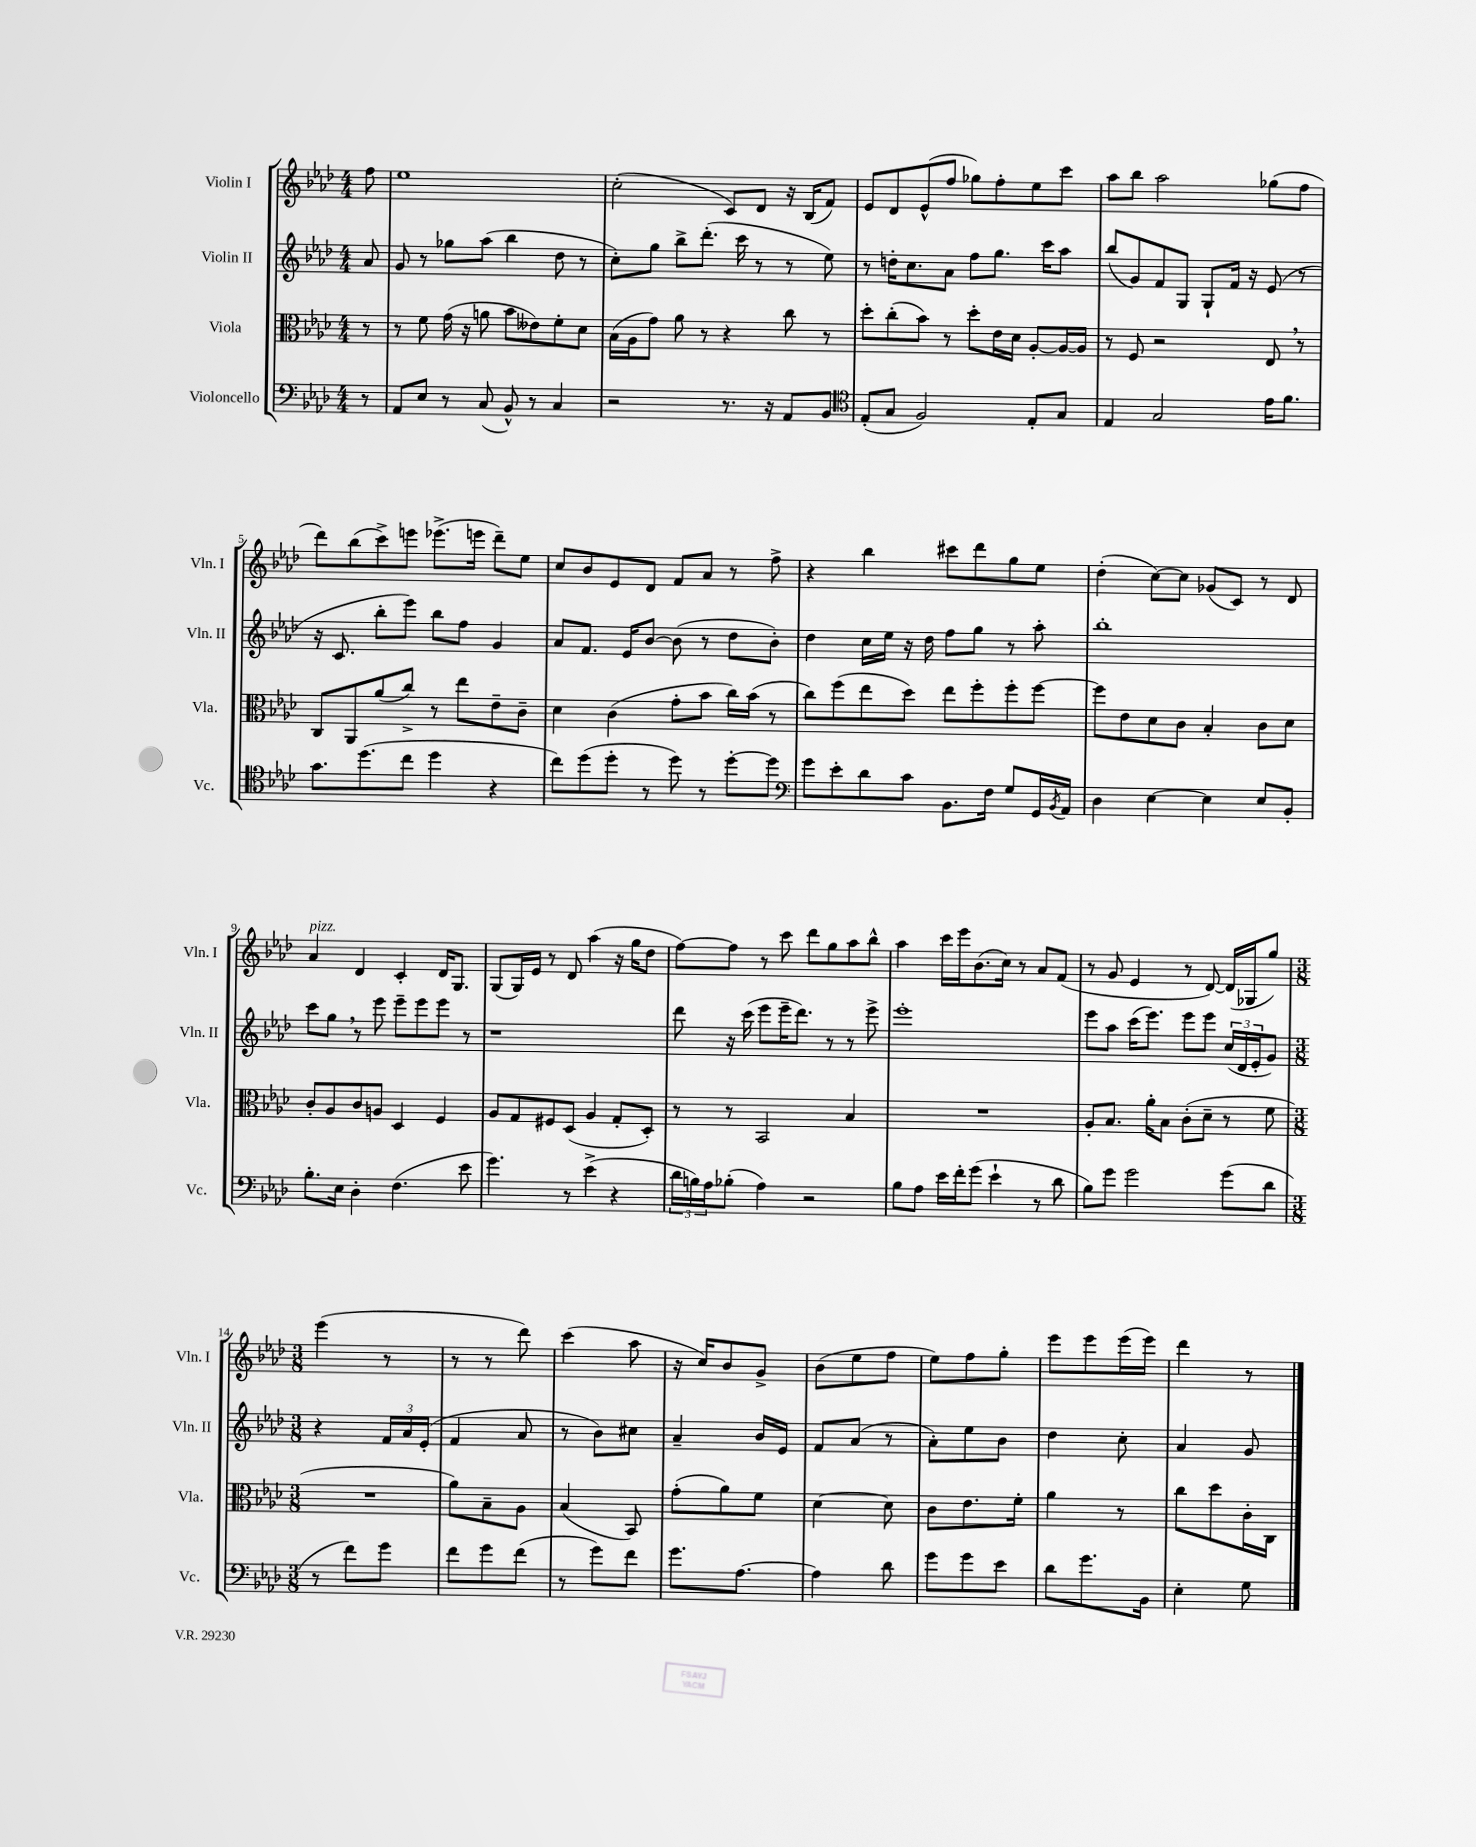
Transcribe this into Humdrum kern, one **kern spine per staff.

**kern	**kern	**kern	**kern
*part4	*part3	*part2	*part1
*staff4	*staff3	*staff2	*staff1
*I"Violoncello	*I"Viola	*I"Violin II	*I"Violin I
*I'Vc.	*I'Vla.	*I'Vln. II	*I'Vln. I
*clefF4	*clefC3	*clefG2	*clefG2
*k[b-e-a-d-]	*k[b-e-a-d-]	*k[b-e-a-d-]	*k[b-e-a-d-]
*M4/4	*M4/4	*M4/4	*M4/4
=	=	=	=
8r	8r	8a-/	8ff\
=1	=1	=1	=1
8AA-/L	8r	8g/	1ee-
8E-/J	8f\	8r	.
8r	(16g\	8gg-X\L	.
.	16r	.	.
(8C/	8an\	(8aa-\J	.
8BB-^^/)	8b-\L	4bb-\	.
8r	8e--X\)	.	.
4C/	8f'\	8dd-\	.
.	8d-\J	8r	.
=2	=2	=2	=2
2r	(16B-\LL	8cc'\L)	(2cc'\
.	16A-\J	.	.
.	8g\J)	8gg\J	.
.	8a-\	8bb-^\L	.
.	8r	(8.ddd-'\J	.
8.r	4r	.	8c/L)
.	.	16ccc\	.
.	.	8r	8d-/J
16r	.	.	.
8AA-/L	8cc\	8r	16r
.	.	.	(16B-/KL
8BB-/J	8r	8ee-\)	8f/J)
=3	=3	=3	=3
*clefC4	*	*	*
(8E-'/L	8dd-'\L	8r	8e-/L
8G/J	(8cc'\	16ddn'\KL	8d-/
.	.	8.cc\	.
2F/)	8b-\J)	.	(8e-^^/
.	8r	8a-\J	8ff/J
.	8dd-'\L	8ff\L	8gg-X\L)
.	16e-\L	8.gg\J	8ff'\
.	16d-\JJ	.	.
8E-'/L	[8A-'/L	.	8ee-\
.	.	16ccc\KL	.
8G/J	16A-/L_	8aa-\J	8ccc\J
.	16A-/JJ]	.	.
=4	=4	=4	=4
4E-/	8r	(8bb-/L	8aa-\L
.	8F/	8g/)	8bb-\J
2G/	2r	8f/	2aa-\
.	.	8G/J	.
.	.	8G`/L	.
.	.	16f/Jk	.
.	.	16r	.
16e-\KL	8E-,/	(8e-/	(8gg-X\L
8.f\J	.	.	.
.	8r	8r	8ff\J
!!LO:LB:g=z
=5	=5	=5	=5
8.g\L	8C/L	16r	8ddd-\L)
.	.	8.c/	.
.	8AA-/	.	(8bb-\
(8.dd-\	.	.	.
.	(8a-/	8bb-'\L	8ccc^\)
8cc\J	8cc^/J)	8eee-\J)	8eeen\J
4dd-\	8r	8bb-\L	(8.eee-X^\L
.	8ee-\L	8ff\J	.
.	.	.	16eeen\Jk
4r	8e-~\	4g/	8ddd-~\L)
.	8c~\J	.	8ee-\J
=6	=6	=6	=6
8cc\L)	4d-\	8a-/L	8cc/L
(8dd-\	.	8.f/J	8b-/
8dd-'\J	(4c\	.	8e-/
.	.	16e-/KL	.
8r	.	[8b-/J	8d-/J
8dd-\)	8g'\L	(8b-\]	8f/L
8r	8b-\J	8r	8a-/J
[8dd-'\L	16cc\LL)	8dd-\L	8r
.	(16b-\JJ	.	.
8dd-\J]	8r	8b-'\J)	8ff^\
=7	=7	=7	=7
*clefF4	*	*	*
8g\L	8cc\L)	4dd-\	4r
8e-'\	(8ff\	.	.
8d-\	8ee-\	16cc\LL	4bb-\
.	.	16ee-\JJ	.
8c\J	8dd-\J)	16r	.
.	.	16dd-\	.
8.BB-\L	8ee-\L	8ff\L	8ccc#X\L
.	8ff'\	8gg\J	8ddd-\
16F\Jk	.	.	.
8G/L	8ff'\	8r	8gg\
16GG/L	[8ff\J	8aa-'\	8ee-\J
8qBB-/	.	.	.
16AA-/JJ	.	.	.
=8	=8	=8	=8
4D-\	8ff\L]	1bb-'	(4dd-'\
.	8e-\	.	.
[4E-\	8d-\	.	[8cc\L)
.	8c\J	.	8cc\J]
4E-\]	4B-'/	.	(8g-X/L
.	.	.	8c/J)
8E-/L	8c\L	.	8r
8BB-'/J	8d-\J	.	8d-/
!!LO:LB:g=z
=9	=9	=9	=9
!	!	!	!LO:TX:a:i:t=pizz.
8.B-'\L	8c'/L	8ccc\L	4a-/
.	8A-/	8gg,\J	.
16E-\Jk	.	.	.
4D-'\	8c/	8r	4d-/
.	8An/J	8eee-\	.
(4.F\	4D-/	8eee-~\L	4c'/
.	.	8eee-\	.
.	4F/	8eee-\J	16d-/KL
.	.	.	8.G/J
8e-\	.	8r	.
=10	=10	=10	=10
4.g\)	8A-/L	1r	(8G/L
.	8G/	.	16G/L)
.	.	.	16e-/JJ
.	8F#X/	.	8r
8r	(8D-/J	.	8d-/
(4e-^\	4A-/	.	(4aa-\
4r	8G'/L	.	16r
.	.	.	16gg\KL
.	8D-'/J)	.	8dd-\J
=11	=11	=11	=11
24d-\LL	8r	8ddd-\	[8ff\L)
24Bn\)	.	.	.
24A-\J	.	.	.
(8B-X'\J	8r	16r	8ff\J]
.	.	(16ccc\	.
4A-\)	2BB-/	8eee-\L	8r
.	.	16eee-~\K	8ccc\
.	.	8.ddd-\J)	.
2r	.	.	8ddd-\L
.	.	8r	8gg\
.	4B-/	8r	8aa-\
.	.	8eee-^\	8bb-^^\J
=12	=12	=12	=12
8B-\L	1r	1eee-'	4aa-\
8A-\J	.	.	.
16e-\LL	.	.	16ccc\LL
16f'\J	.	.	16eee-\J
(8g\J	.	.	(8.b-\
4e-`\	.	.	.
.	.	.	16cc\Jk)
.	.	.	8r
8r	.	.	8a-/L
8d-\	.	.	(8f/J
=13	=13	=13	=13
8B-\L)	8A-'/L	8eee-\L	8r
8g\J	8.B-/J	8aa-\J	8g/
2g\	.	(16ccc\KL	4e-/
.	16a-'\KL	8.eee-\J)	.
.	8B-\J	.	.
.	(8c'\L	8eee-\L	8r
.	8d-~\J	8eee-\J	[8d-/)
(8g\L	8r	(24cc/LL	(16d-/LL]
.	.	24d-/	.
.	.	.	16G-X/J
.	.	24e-'/J	.
8d-\J	8f\	8g/J)	8gg/J)
!!LO:LB:g=z
=14	=14	=14	=14
*M3/8	*M3/8	*M3/8	*M3/8
8r	4.r	4r	(4eee-\
8f\L)	.	.	.
8g\J	.	24f/LL	8r
.	.	24a-/	.
.	.	(24e-'/JJ	.
=15	=15	=15	=15
8f\L	8a-\L)	4f/	8r
8g\	8B-~\	.	8r
(8f\J	8A-\J	8a-/	8ddd-\)
=16	=16	=16	=16
8r	(4B-/	8r	(4ccc\
8g\L)	.	8b-\L)	.
8f\J	8BB-/)	8cc#X\J	8aa-\
=17	=17	=17	=17
8.g\L	(8g'\L	4a-~/	16r
.	.	.	16cc/KL)
.	8a-\)	.	8b-/
[8.A-\J	.	.	.
.	8f\J	16b-/LL	8g^/J
.	.	16e-/JJ	.
=18	=18	=18	=18
4A-\]	[4d-\	8f/L	(8b-\L
.	.	(8a-/J	8ee-\
8d-\	8d-\]	8r	8ff\J
=19	=19	=19	=19
8g\L	8c\L	8a-'\L)	8ee-\L)
8g\	8.e-\	8ee-\	8ff\
8e-\J	.	8b-\J	8gg'\J
.	16f'\Jk	.	.
=20	=20	=20	=20
8d-\L	4a-\	4dd-\	8eee-\L
8.g\	.	.	8eee-\
.	8r	8cc'\	(16eee-\L
16BB-\Jk	.	.	16eee-\JJ)
=21	=21	=21	=21
4E-'\	8cc\L	4a-/	4ddd-\
.	8dd-\	.	.
8G\	16c'\L	8g/	8r
.	16C\JJ	.	.
==	==	==	==
*-	*-	*-	*-
